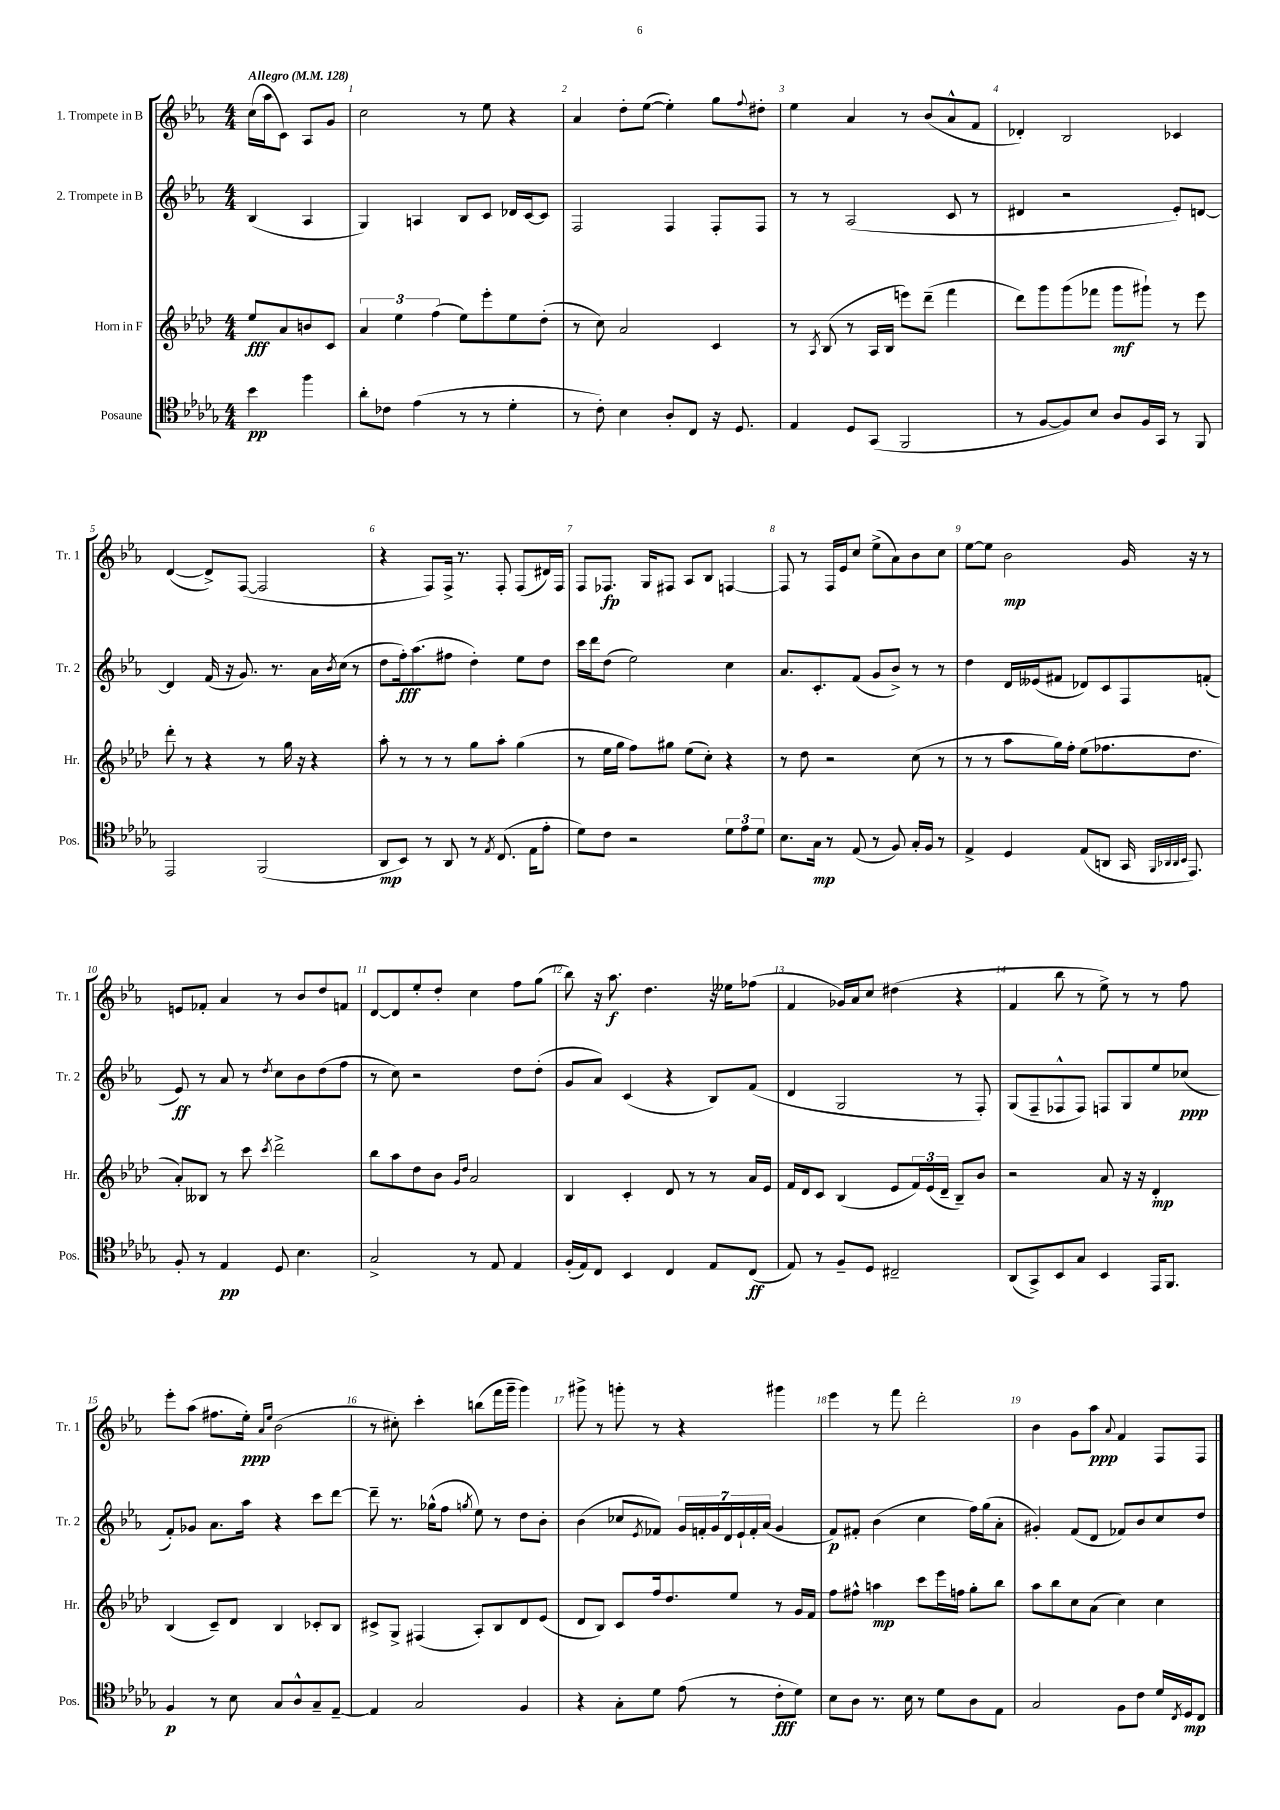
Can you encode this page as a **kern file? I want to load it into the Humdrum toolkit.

**kern	**kern	**kern	**kern
*staff4	*staff3	*staff2	*staff1
*clefC4	*clefG2	*clefG2	*clefG2
*k[b-e-a-d-g-]	*k[b-e-a-d-]	*k[b-e-a-]	*k[b-e-a-]
*M4/4	*M4/4	*M4/4	*M4/4
*MM128	*MM128	*MM128	*MM128
4b-	8ee-	(4B-	(16cc
.	.	.	16aa-
.	8a-	.	8c)
4ff	8b	4A-	8A-
.	8c	.	8g
=	=	=	=
8a-'	6a-	4G)	2cc
8c-	.	.	.
.	6ee-	.	.
(4e-	.	4A	.
.	(6ff	.	.
8r	8ee-)	8B-	8r
8r	8eee-'	8c	8ee-
4d-'	8ee-	16d-	4r
.	.	[16c	.
.	(8dd-'	8c]	.
=	=	=	=
8r	8r	2F	4a-
8c')	8cc)	.	.
4B-	2a-	.	8dd'
.	.	.	([8ee-
8A-'	.	4F	4ee-'])
8C	.	.	.
16r	4c	8F'	8gg
8.D-	.	.	.
.	.	.	8qqff
.	.	8F	8dd#'
=	=	=	=
4E-	8r	8r	4ee-
.	8qA-	.	.
.	(8B-	8r	.
8D-	8r	(2A-	4a-
(8GG-	16A-	.	.
.	16B-	.	.
2FF	8eee)	.	8r
.	(8ddd-~	.	(8b-
.	4fff	8c	8a-^^
.	.	8r	8f
=	=	=	=
8r	8ddd-)	4d#	4d-')
[8F	8ggg	.	.
8F])	(8ggg	2r	2B-
8B-	8fff-	.	.
8A-	8ggg	.	.
16F	8ggg#`)	.	.
16GG-	.	.	.
8r	8r	8e-')	4c-
8FF	8eee-	[8d	.
=	=	=	=
2EE-	8ddd-'	4d]	([4d
.	8r	.	.
.	4r	(16f	8d^])
.	.	16r	.
.	.	8.g)	([8F
(2FF	8r	.	2F]
.	.	8.r	.
.	16gg	.	.
.	16r	.	.
.	4r	16a-	.
.	.	8qb-	.
.	.	(16cc	.
.	.	8r	.
=	=	=	=
8AA-	8aa-'	8dd	4r
8BB-)	8r	16ff')	.
.	.	(8.aa-	.
8r	8r	.	8F)
8AA-	8r	8ff#	16F^
.	.	.	8.r
8r	8gg	4dd')	.
8qE-	.	.	.
(8.C	8aa-'	.	8F'
.	(4gg	8ee-	(8F
16E-	.	.	.
8e-'	.	8dd	16d#)
.	.	.	16F
=	=	=	=
8d-)	8r	16ccc	8F
.	.	16ddd	.
8c	16ee-	(8dd	8.F-
.	16gg	.	.
2r	8ff)	2ee-)	.
.	.	.	16G
.	8gg#	.	8F#
.	(8ee-	.	8A-
.	8cc')	.	8B-
12d-	4r	4cc	[4F
12e-	.	.	.
12d-	.	.	.
=	=	=	=
8.B-	8r	8.a-	8F]
.	8dd-	.	8r
16G-	.	8.c'	.
8r	2r	.	16F
.	.	.	16e-
(8E-	.	(8f	8cc
8r	.	8g	(8ee-^
8F)	.	8b-^)	8a-)
16G-'	(8cc	8r	8b-
16F	.	.	.
8r	8r	8r	8cc
=	=	=	=
4E-^	8r	4dd	[8ee-
.	8r	.	8ee-]
4D-	8aa-	16d	2b-
.	.	(16e--	.
.	16gg)	8f#	.
.	16ff'	.	.
(8E-	(8ee-	8d-)	.
8AA	8.ff-	8c	.
16GG-	.	8F	16g
32qqFF	.	.	.
32qqAA-	.	.	.
32qqAA-	.	.	.
32qqBB-	.	.	.
8.EE-)	8.dd-	.	16r
.	.	(8f'	8r
=	=	=	=
8F'	8a-')	8e-)	8e
8r	8B--	8r	8f-'
4E-	8r	8a-	4a-
.	8ccc	8r	.
.	8qccc	8qdd	.
8D-	2ddd-^	8cc	8r
4.B-	.	8b-	8b-
.	.	(8dd	8dd
.	.	8ff	8f
=	=	=	=
2G-^	8bb-	8r	[8d
.	8aa-	8cc)	8d]
.	8dd-	2r	8ee-'
.	8b-	.	8dd'
.	16qqg	.	.
.	16qqdd-	.	.
8r	2a-	.	4cc
8E-	.	.	.
4E-	.	8dd	8ff
.	.	(8dd'	(8gg
=	=	=	=
(16F'	4B-	8g	8bb-)
16E-)	.	.	.
8C	.	8a-)	16r
.	.	.	8.aa-
4BB-	4c'	(4c	.
.	.	.	4.dd
4C	8d-	4r	.
.	8r	.	.
8E-	8r	8B-)	16r
.	.	.	16ee--
(8C	16a-	(8f	(8ff-
.	16e-	.	.
=	=	=	=
8E-)	16f	4d	4f
.	16d-	.	.
8r	8c	.	.
8F~	(4B-	2G	16g-)
.	.	.	16a-
8D-	.	.	8cc
2C#~	8e-	.	(4dd#
.	24f)	.	.
.	(24e-	.	.
.	24d-~	.	.
.	8B-~)	8r	4r
.	8b-	8F')	.
=	=	=	=
(8AA-	2r	(8G	4f
8GG-^)	.	8F~	.
8BB-	.	8F-^^	8bb-
8G-	.	8F-)	8r
4BB-	8a-	8F	8ee-^)
.	16r	8G	8r
.	16r	.	.
16EE-	4d-'	8ee-	8r
8.FF	.	.	.
.	.	(8cc-	8ff
=	=	=	=
4F	(4B-	8f')	8eee-'
.	.	8g-	(8aa-
8r	8c~)	8.a-	8.ff#
8B-	8d-	.	.
.	.	16aa-	16ee-')
.	.	.	16qqa-
.	.	.	16qqee-
8G-	4B-	4r	(2b-
8A-^^	.	.	.
8G-~	8c-'	8ccc	.
[8E-~	8B-	[8ddd	.
=	=	=	=
4E-]	8c#^	8ddd~]	8r
.	8G^	8.r	8cc#')
2G-	(4F#	.	4ccc'
.	.	(16gg-^^	.
.	.	8ff	.
.	.	8qgg	.
.	8A-')	8ee-)	(8bb
.	8B-	8r	16fff
.	.	.	16ggg~
4F	8d-	8dd	4ggg)
.	(8e-	8b-'	.
=	=	=	=
4r	8d-	(4b-	8ggg#^
.	8B-)	.	8r
8G-'	8c	8cc-	8ggg'
.	.	8qe-	.
8d-	16ff	8f-)	8r
.	8.dd-	.	.
(8e-	.	28g	4r
.	.	28f'	.
.	.	28g	.
.	.	28d	.
8r	8ee-	.	.
.	.	28e-`	.
.	.	28f'	.
.	.	(28a-	.
8c'	8r	4g	4ggg#
8d-)	16g	.	.
.	16f	.	.
=	=	=	=
8B-	8ff	8f)	4eee-
8A-	8ff#^^	8f#'	.
8.r	4aa	(4b-	8r
.	.	.	8fff
16B-	.	.	.
8r	8ccc	4cc	2ddd'
8d-	16eee-	.	.
.	16ff	.	.
8A-	8gg'	16ff)	.
.	.	(16gg	.
8E-	8bb-	8a-'	.
=	=	=	=
2G-	8aa-	4g#')	4b-
.	8bb-	.	.
.	8cc	(8f	8g
.	(8a-	8d	8aa-
.	.	.	8qqa-
8F	4cc)	8f-)	4f
8c	.	8b-	.
16d-	4cc	8cc	8F
8qC	.	.	.
16D-	.	.	.
8C	.	8dd	8F
==	==	==	==
*-	*-	*-	*-
